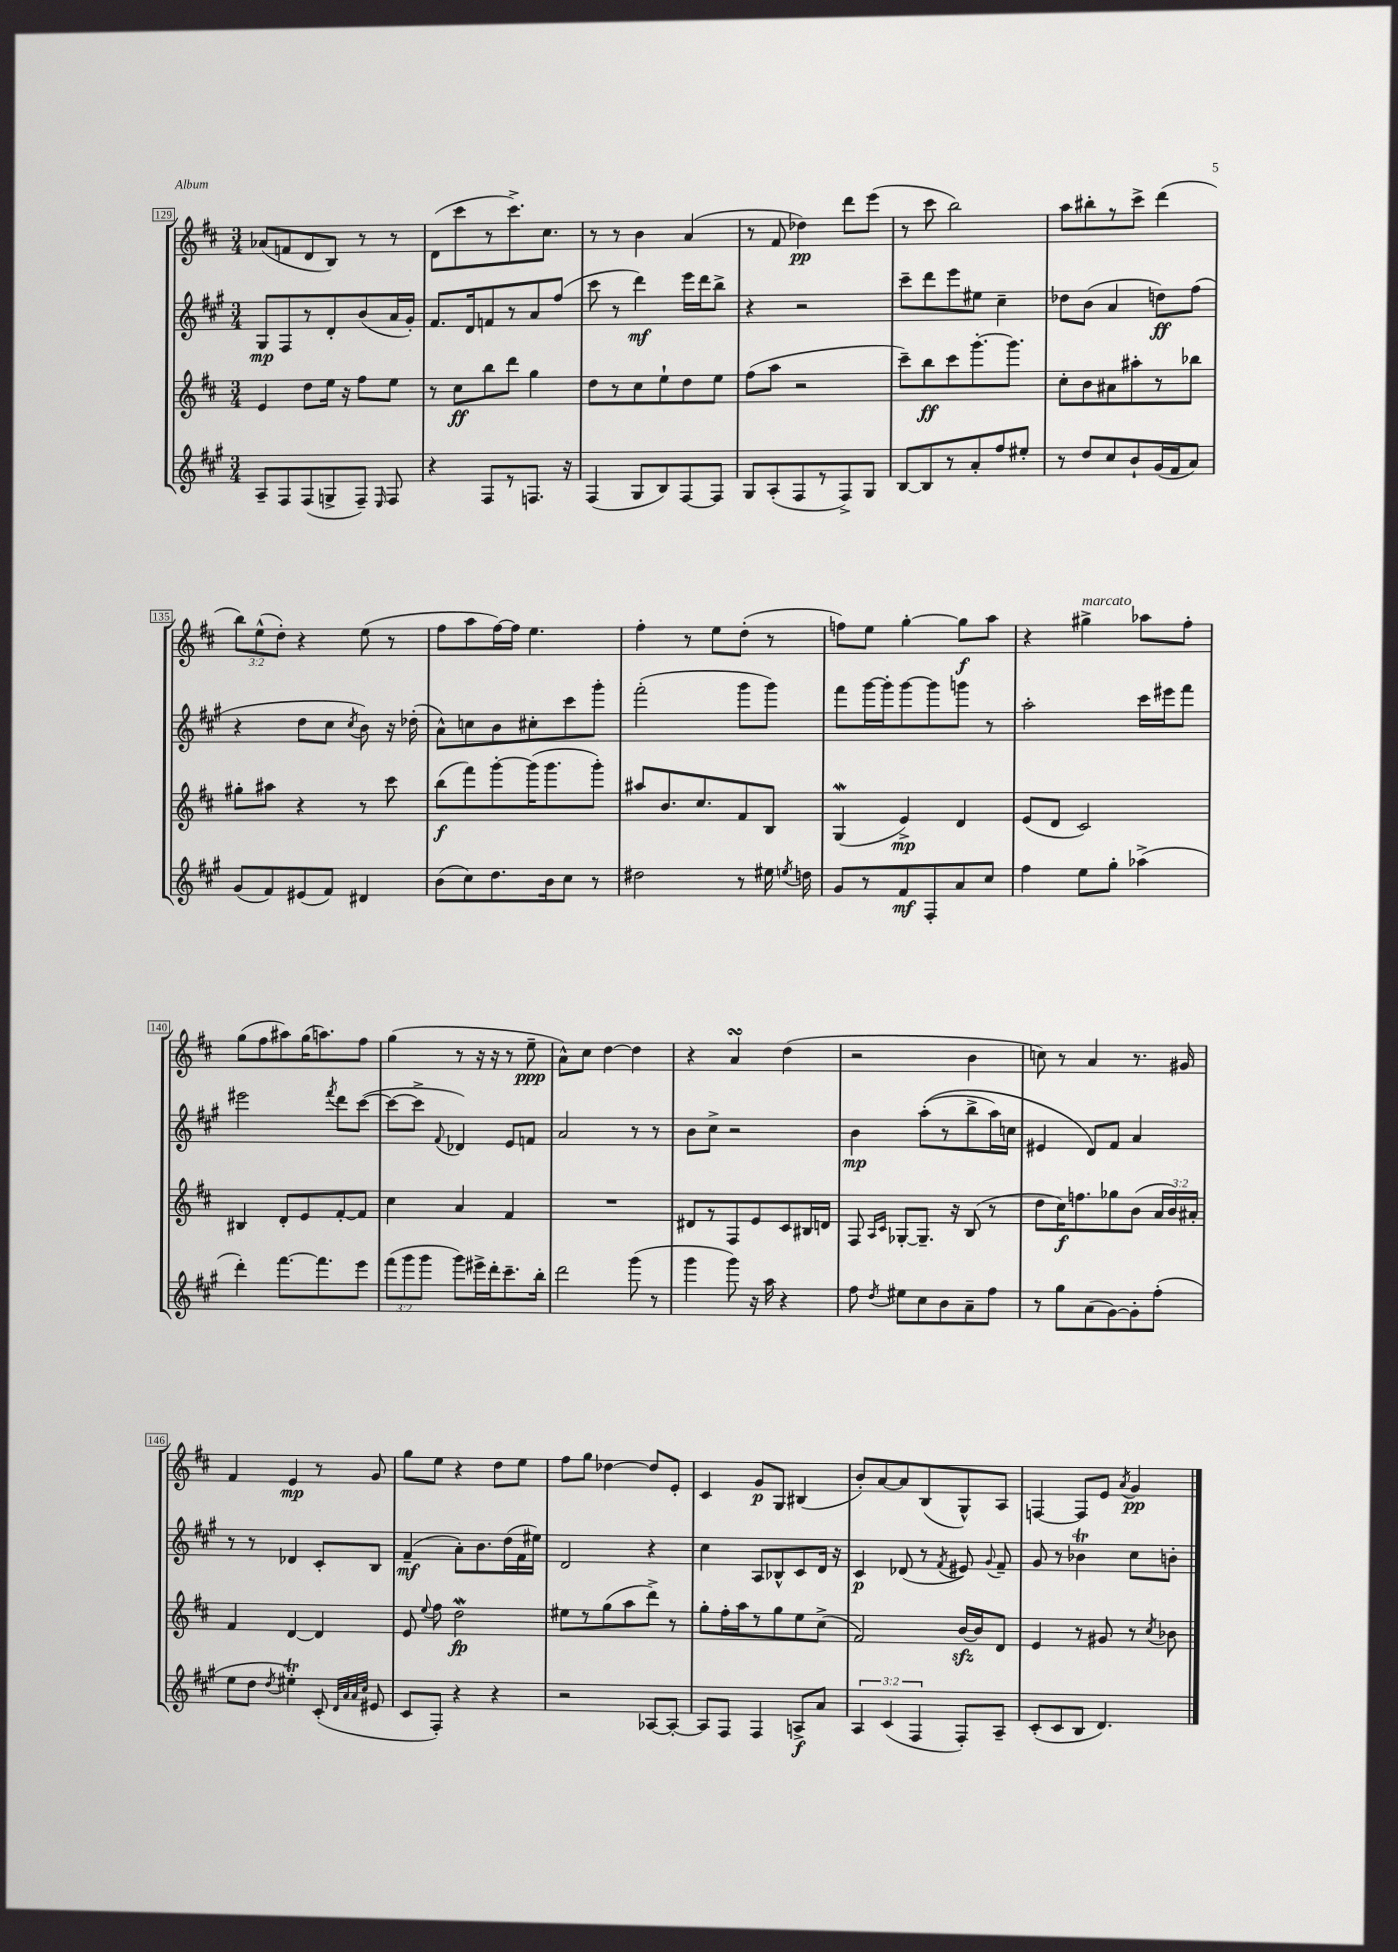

**kern	**kern	**kern	**kern
*staff4	*staff3	*staff2	*staff1
*clefG2	*clefG2	*clefG2	*clefG2
*k[f#c#g#]	*k[f#c#]	*k[f#c#g#]	*k[f#c#]
*M3/4	*M3/4	*M3/4	*M3/4
8A~	4e	8G#	(8a-
8F#	.	8F#	8f
(8F#	8dd	8r	8d
8G^	16ee	8d'	8B)
.	16r	.	.
8F#~)	8ff#	(8b	8r
16qqE	.	.	.
8F#	8ee	16a	8r
.	.	16g#')	.
=	=	=	=
4r	8r	8.f#	(8d
.	8cc#	.	8ccc#
.	.	16d	.
8F#	8bb	8f	8r
8r	8ddd	8r	8.ccc#^)
8.F	4gg	8a	.
.	.	.	8.cc#
.	.	(8ff#	.
16r	.	.	.
=	=	=	=
(4F#	8dd	8ccc#	8r
.	8r	8r	8r
8G#	8cc#	4ddd)	4b
8B)	8ee`	.	.
[8F#	8dd	16eee	(4a
.	.	16ddd	.
8F#]	8ee	8bb^	.
=	=	=	=
8G#	(8ff#	4r	8r
(8A'	8aa	.	8f#
8F#	2r	2r	4dd-)
8r	.	.	.
8F#^)	.	.	8ddd
8G#	.	.	(8eee
=	=	=	=
[8B	8ccc#~)	8ccc#~	8r
8B]	8bb	8ddd	8ccc#
8r	8ccc#	8eee	2bb)
8a'	[8.ggg'	8ee#	.
8ff#	.	4cc#~	.
.	8.ggg]	.	.
8ee#'	.	.	.
=	=	=	=
8r	8cc#'	8dd-	8aa
8dd	8b	(8b	8bb#'
8cc#	8a#	4a	8r
8b`	8aa#'	.	8ccc#^
(16g#	8r	8dd)	(4ddd
16f#	.	.	.
8a)	8bb-	(8ff#	.
=	=	=	=
(8g#	8gg#'	4r	12bb)
.	.	.	(12ee^^
8f#)	8aa#	.	.
.	.	.	12dd')
(8e#	4r	8dd	4r
8f#)	.	8cc#	.
.	.	8qcc#	.
4d#	8r	8b)	(8ee
.	8ccc#	16r	8r
.	.	(16dd-'	.
=	=	=	=
(8b	(8bb	8a^^)	8ff#
8cc#)	8fff#)	8cc	8aa
8.dd	[8ggg'	8b	[16ff#)
.	.	.	16ff#]
.	(16ggg]	8cc#'	4.ee
16b	8.ggg	.	.
8cc#	.	8ccc#	.
8r	8ggg')	8ggg#'	.
=	=	=	=
2dd#	8aa#	(2fff#'	4ff#'
.	8.b	.	.
.	.	.	8r
.	8.cc#	.	.
.	.	.	8ee
8r	8f#	8ggg#	(8dd'
16ee#	8B	8ggg#)	8r
8qee	.	.	.
16dd	.	.	.
=	=	=	=
8g#	(4G	8fff#	8ff)
8r	.	[16ggg#	8ee
.	.	16ggg#']	.
8f#	4e^)	[8ggg#	[4gg'
8F#'	.	8ggg#]	.
8a	4d	8ggg	8gg]
8cc#	.	8r	8aa
=	=	=	=
4ff#	(8e	2aa'	4r
.	8d	.	.
8ee	2c#)	.	4gg#^
8gg#'	.	.	.
(4aa-^	.	16ccc#	8aa-
.	.	16eee#	.
.	.	8fff#	8ff#'
=	=	=	=
4ddd')	4B#	2eee#	(8gg
.	.	.	8ff#
[8.fff#	8d'	.	8aa#)
.	8e	.	(16gg
8.fff#]	.	.	8.aa)
.	.	8qfff#	.
.	[8f#'	8ddd	.
8eee	8f#]	([8ccc#	8ff#
=	=	=	=
(12fff#	4cc#	8ccc#_	(4gg
12ggg#	.	.	.
.	.	8ccc#^]	.
12ggg#	.	.	.
.	.	8qqf#	.
8ggg#)	4a	4d-)	8r
16eee#^	.	.	16r
16ddd'	.	.	16r
8.ccc#~	4f#	8e	8r
.	.	8f	8ee~
16bb'	.	.	.
=	=	=	=
2ddd	2.r	2a	8a^^)
.	.	.	8cc#
.	.	.	[4dd
(8ggg#	.	8r	4dd]
8r	.	8r	.
=	=	=	=
4ggg#	8d#	8b	4r
.	8r	8cc#^	.
8ggg#)	8F#	2r	4a
16r	8e	.	.
16aa	.	.	.
4r	8c#	.	(4dd
.	16B#	.	.
.	16d	.	.
=	=	=	=
8ff#	8F#	4b	2r
.	16qqA	.	.
8qdd	16qqc#	.	.
8ee#	[8G-'	.	.
8cc#	8.G-~]	&((8aa'	.
8b	.	8r	.
.	16r	.	.
8a~	(8B	8bb^	4b
8ff#	8r	16aa)	.
.	.	16cc	.
=	=	=	=
8r	8dd	4e#	8cc)
8gg#	16cc#)	.	8r
.	8.ff	.	.
(8a	.	8d&)	4a
[8g#)	8gg-	8f#	.
8g#']	(8b	4a	8.r
(8ff#'	24a	.	.
.	24b)	.	.
.	.	.	16g#
.	24a#'	.	.
=	=	=	=
8ee	4f#	8r	4f#
8dd	.	8r	.
8qdd	.	.	.
4ee#')	[4d	4d-	4e
(8c#'	4d]	8c#'	8r
32qqd	.	.	.
32qqa	.	.	.
32qqa	.	.	.
32qqcc#	.	.	.
8e#	.	8B	8g
=	=	=	=
8c#	8e	(4f#~	8gg
.	8qqee	.	.
8F#')	8ff#	.	8ee
4r	2dd	8a')	4r
.	.	8.b	.
4r	.	.	8dd
.	.	(16dd	.
.	.	16f#	8ee
.	.	16ee#)	.
=	=	=	=
2r	8ee#	2d	8ff#
.	8r	.	8gg
.	(8gg	.	[4dd-
.	8aa	.	.
[8A-	8ddd^)	4r	8dd-]
8A-'_	8r	.	8e'
=	=	=	=
8A-]	8gg'	4cc#	4c#
8F#	16ff#'	.	.
.	16aa	.	.
4F#	8r	8A	8g
.	8gg	8B-^^	8G
8A^	8ee	8c#	(4B#
8a	(8cc#^	16d	.
.	.	16r	.
=	=	=	=
6A	2f#)	4c#	8b')
.	.	.	[8a
(6c#	.	.	.
.	.	(8d-	8a]
6F#	.	.	.
.	.	8r	(8B
.	.	8qf#	.
8F#')	[16b	8e#)	8G^^)
.	16b]	.	.
.	.	8qqg#	.
8A~	8d	8f#~	8A
=	=	=	=
(8c#'	4e	8g#	[4F
8c#	.	8r	.
8B	8r	4b-	8F]
4.d)	8g#	.	8e
.	.	.	8qa
.	8r	8cc#	4g
.	8qcc#	.	.
.	8b-	8b'	.
==	==	==	==
*-	*-	*-	*-
